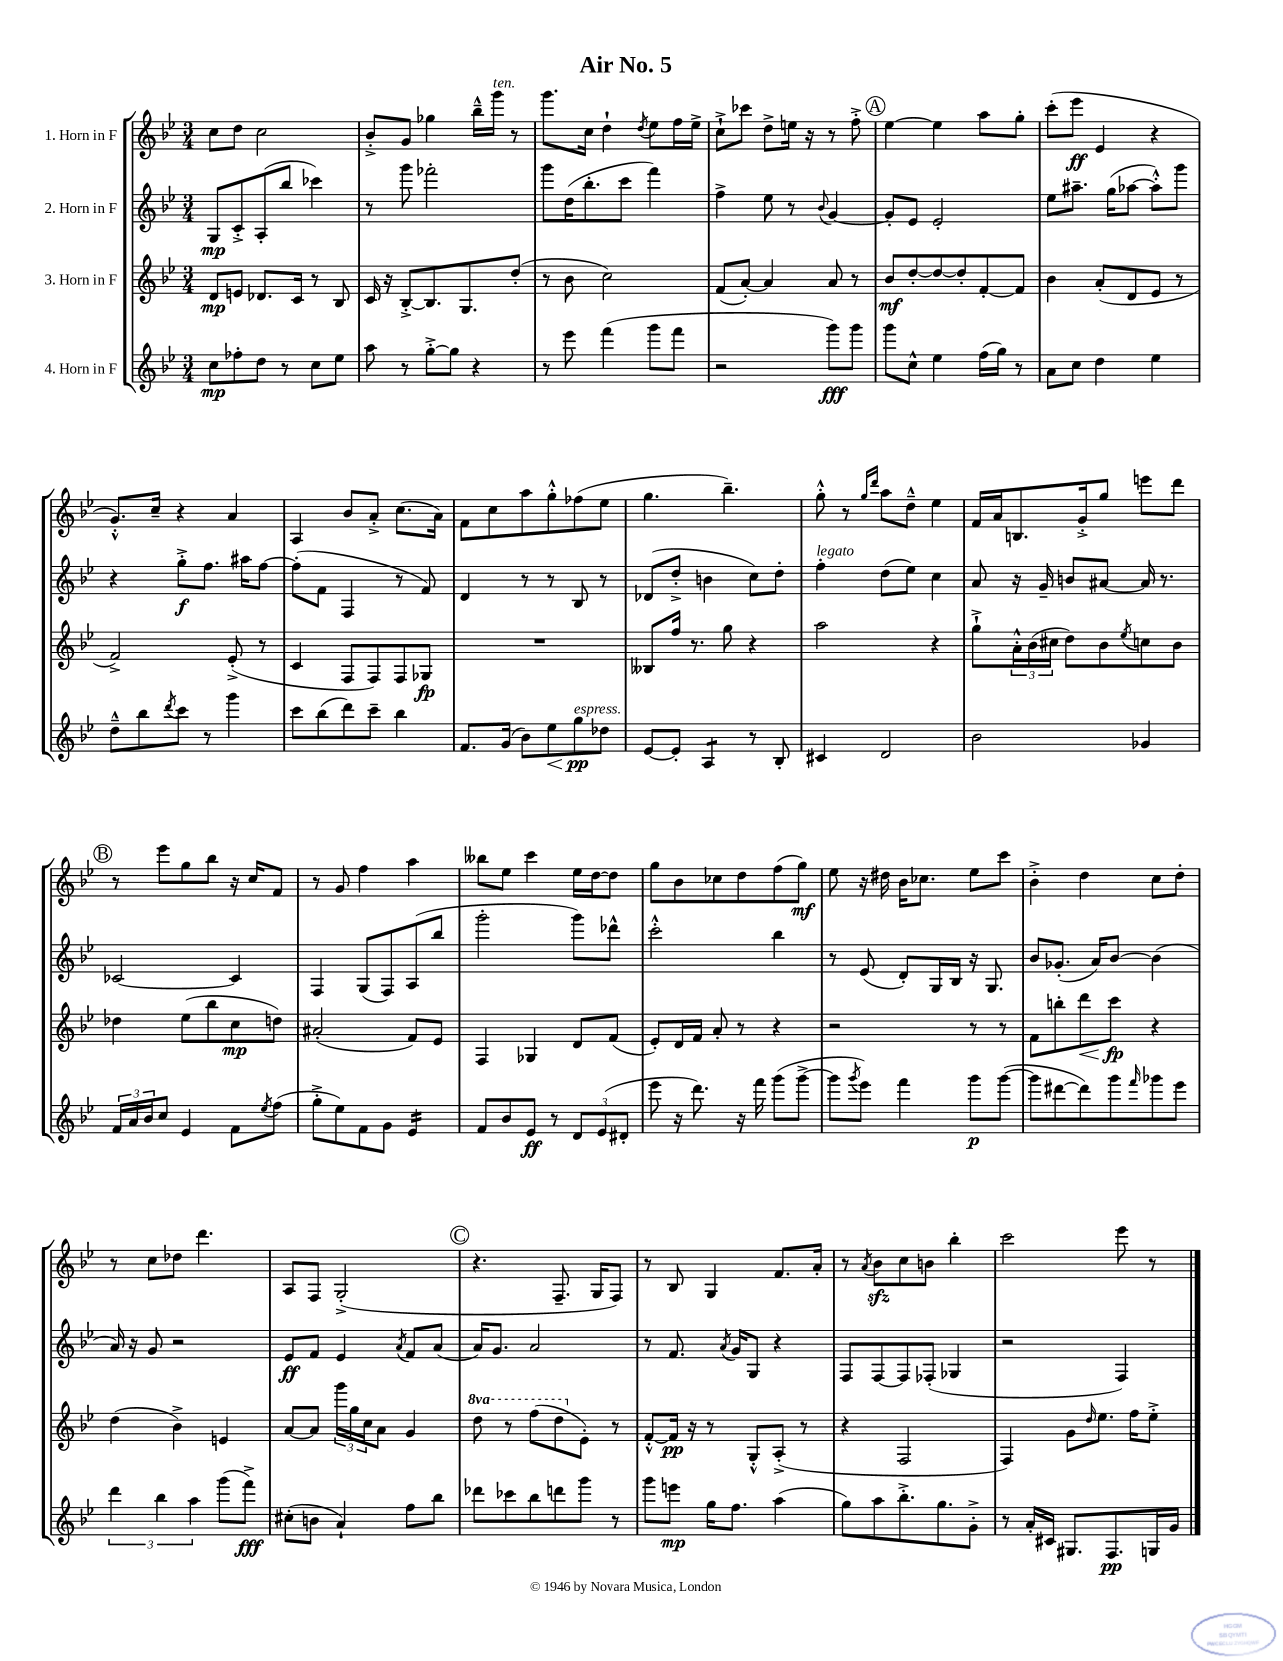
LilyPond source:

\header { title = "Air No. 5" }
<<
\new StaffGroup <<
\new Staff = "s0" \with { instrumentName = "1. Horn in F" } {
    \clef treble \key bes \major \numericTimeSignature \time 3/4
    c''8 d''8 c''2 |
    bes'8-.-> g'8 ges''4 bes''16---^ g'''16^\markup { \italic "ten." } r8 |
    g'''8. c''16 d''4-! \acciaccatura { d''8 } ees''8 f''16 ees''16-> |
    c''8-!-> ces'''8 d''8-> e''16 r16 r8 f''8-.-> |
    \mark \markup { \circle "A" } ees''4~ ees''4 a''8 g''8-. |
    c'''8-.( ees'''8\ff ees'4 r4 |
    g'8.-.-^) c''16-- r4 a'4 |
    a4 bes'8 a'8-.-> c''8.( a'16) |
    f'8 c''8 a''8 g''8-.-^ fes''8( ees''8 |
    g''4. bes''4.--) |
    g''8-.-^ r8 \grace { g''16 d'''16 } a''8 d''8---^ ees''4 |
    f'16 a'16 b8. g'16-.-> g''8 e'''8 d'''8 |
    \mark \markup { \circle "B" } r8 ees'''8 g''8 bes''8 r16 c''16 f'8 |
    r8 g'8 f''4 a''4 |
    beses''8 ees''8 c'''4 ees''16 d''16~ d''8 |
    g''8 bes'8 ces''8 d''8 f''8( g''8\mf) |
    ees''8 r16 dis''16 bes'16 ces''8. ees''8 c'''8 |
    bes'4-.-> d''4 c''8 d''8-. |
    r8 c''8 des''8 d'''4. |
    a8 f8 g2-.->( |
    \mark \markup { \circle "C" } r4. f8.-- g16 f8) |
    r8 bes8 g4 f'8. a'16-. |
    r8 \acciaccatura { a'8 } bes'8\sfz c''8 b'8 bes''4-. |
    c'''2 ees'''8 r8 \bar "|." |
}
\new Staff = "s1" \with { instrumentName = "2. Horn in F" } {
    \clef treble \key bes \major \numericTimeSignature \time 3/4
    g8\mp c'8-.-> a8-.( bes''8 ces'''4) |
    r8 g'''8 fes'''2-. |
    g'''8 d''16( bes''8.-. c'''8 f'''4) |
    f''4-> ees''8 r8 \appoggiatura { bes'8 } g'4~ |
    \mark \markup { \circle "A" } g'8-. ees'8 ees'2-. |
    ees''8 ais''8.-- g''16( aes''8~ aes''8-.-^) g'''8 |
    r4 g''8-.->\f f''8. ais''16 f''8~ |
    f''8-.( f'8 f4 r8 f'8) |
    d'4 r8 r8 bes8 r8 |
    des'8( d''8-.-> b'4 c''8) d''8-. |
    f''4-.^\markup { \italic "legato" } d''8( ees''8) c''4 |
    a'8 r16 g'16-- b'8 ais'8~ ais'16 r8. |
    \mark \markup { \circle "B" } ces'2~ ces'4 |
    f4 g8( f8) a8( bes''8 |
    g'''2-. g'''8) des'''8-^ |
    c'''2-.-^ bes''4 |
    r8 ees'8( d'8-.) g16 bes16 r16 g8. |
    bes'8 ges'8.-.( a'16) bes'8~ bes'4( |
    a'16) r16 g'8 r2 |
    ees'8\ff f'8 ees'4 \acciaccatura { a'8 } f'8 a'8( |
    \mark \markup { \circle "C" } a'16) g'8. a'2 |
    r8 f'8. \acciaccatura { a'8 } g'16 g8 r4 |
    f8 f8~ f8 fes8-.( ges4 |
    r2 f4) \bar "|." |
}
\new Staff = "s2" \with { instrumentName = "3. Horn in F" } {
    \clef treble \key bes \major \numericTimeSignature \time 3/4 \set Staff.ottavationMarkups = #ottavation-simple-ordinals
    d'8\mp e'8 des'8. c'16 r8 bes8 |
    c'16 r16 bes8~-.-> bes8. g8. d''8-.( |
    r8 bes'8 c''2) |
    f'8( a'8~-.) a'4 a'8 r8 |
    \mark \markup { \circle "A" } bes'8\mf d''8~-. d''8~ d''8-. f'8~-. f'8 |
    bes'4 a'8-.( d'8 ees'8 r8 |
    f'2->) ees'8-.->( r8 |
    c'4 f8 f8) f8 ges8\fp |
    R2. |
    beses8 f''16 r8. g''8 r4 |
    a''2 r4 |
    g''8-!-> \tuplet 3/2 { a'16-.-^ bes'16( cis''16 } d''8) bes'8 \acciaccatura { ees''8 } c''8 bes'8 |
    \mark \markup { \circle "B" } des''4 ees''8( bes''8 c''8\mp d''8) |
    ais'2-.( f'8) ees'8 |
    f4 ges4 d'8 f'8( |
    ees'8-.) d'16 f'16 a'8-. r8 r4 |
    r2 r8 r8 |
    f'8 b''8-. d'''8\< c'''8\fp\! r4 |
    d''4( bes'4->) e'4 |
    a'8~ a'8 \tuplet 3/2 { g'''16 g''16 c''16 } a'8 g'4 |
    \mark \markup { \circle "C" } \ottava #1 d'''8 r8 f'''8( d'''8 \ottava #0 ees'8-.) r8 |
    f'8~-.-^ f'16\pp r16 r8 g8-.-^ a8-.->( r8 |
    r4 f2 |
    f4) g'8 \grace { d''16 } ees''8. f''16 ees''8-.-> \bar "|." |
}
\new Staff = "s3" \with { instrumentName = "4. Horn in F" } {
    \clef treble \key bes \major \numericTimeSignature \time 3/4
    c''8\mp fes''8-. d''8 r8 c''8 ees''8 |
    a''8 r8 g''8~-.-> g''8 r4 |
    r8 ees'''8 f'''4( g'''8 f'''8 |
    r2 g'''8\fff) g'''8 |
    \mark \markup { \circle "A" } g'''8 c''8-^ ees''4 f''16( g''16) r8 |
    a'8 c''8 d''4 ees''4 |
    d''8---^ bes''8 \acciaccatura { d'''8 } c'''8 r8 g'''4 |
    c'''8 bes''8( d'''8) c'''8-- bes''4 |
    f'8. g'16( bes'8) ees''8\< g''8\pp\!^\markup { \italic "espress." } des''8 |
    ees'8~ ees'8-. a4:8 r8 bes8-. |
    cis'4 d'2 |
    bes'2 ges'4 |
    \mark \markup { \circle "B" } \tuplet 3/2 { f'16 a'16 bes'16 } c''8 ees'4 f'8 \acciaccatura { ees''8 } f''8( |
    g''8-.-> ees''8) f'8 g'8 ees'4:16 |
    f'8 bes'8 ees'8\ff r8 \tuplet 3/2 { d'8 ees'8( dis'8-. } |
    ees'''8 r16 d'''8.) r16 f'''16 g'''8( g'''8~-> |
    g'''8 \acciaccatura { g'''8 } ees'''8) f'''4 g'''8\p g'''8~( |
    g'''8 dis'''8~ dis'''8) g'''8 \grace { f'''16 } ges'''8 ees'''8 |
    \tuplet 3/2 { d'''4 bes''4 a''4 } g'''8( f'''8->\fff) |
    cis''8-.( b'8 a'4-!) f''8 bes''8 |
    \mark \markup { \circle "C" } des'''8 ces'''8 bes''8 d'''8 g'''8 r8 |
    g'''8 e'''8\mp g''16 f''8. a''4( |
    g''8) a''8 bes''8.-.-> g''8. g'8-.-> |
    r8 a'16-. cis'16 gis8. f8.\pp g16 g'16 \bar "|." |
}
>>
>>
\layout { \context { \Score \remove "Bar_number_engraver" } }
